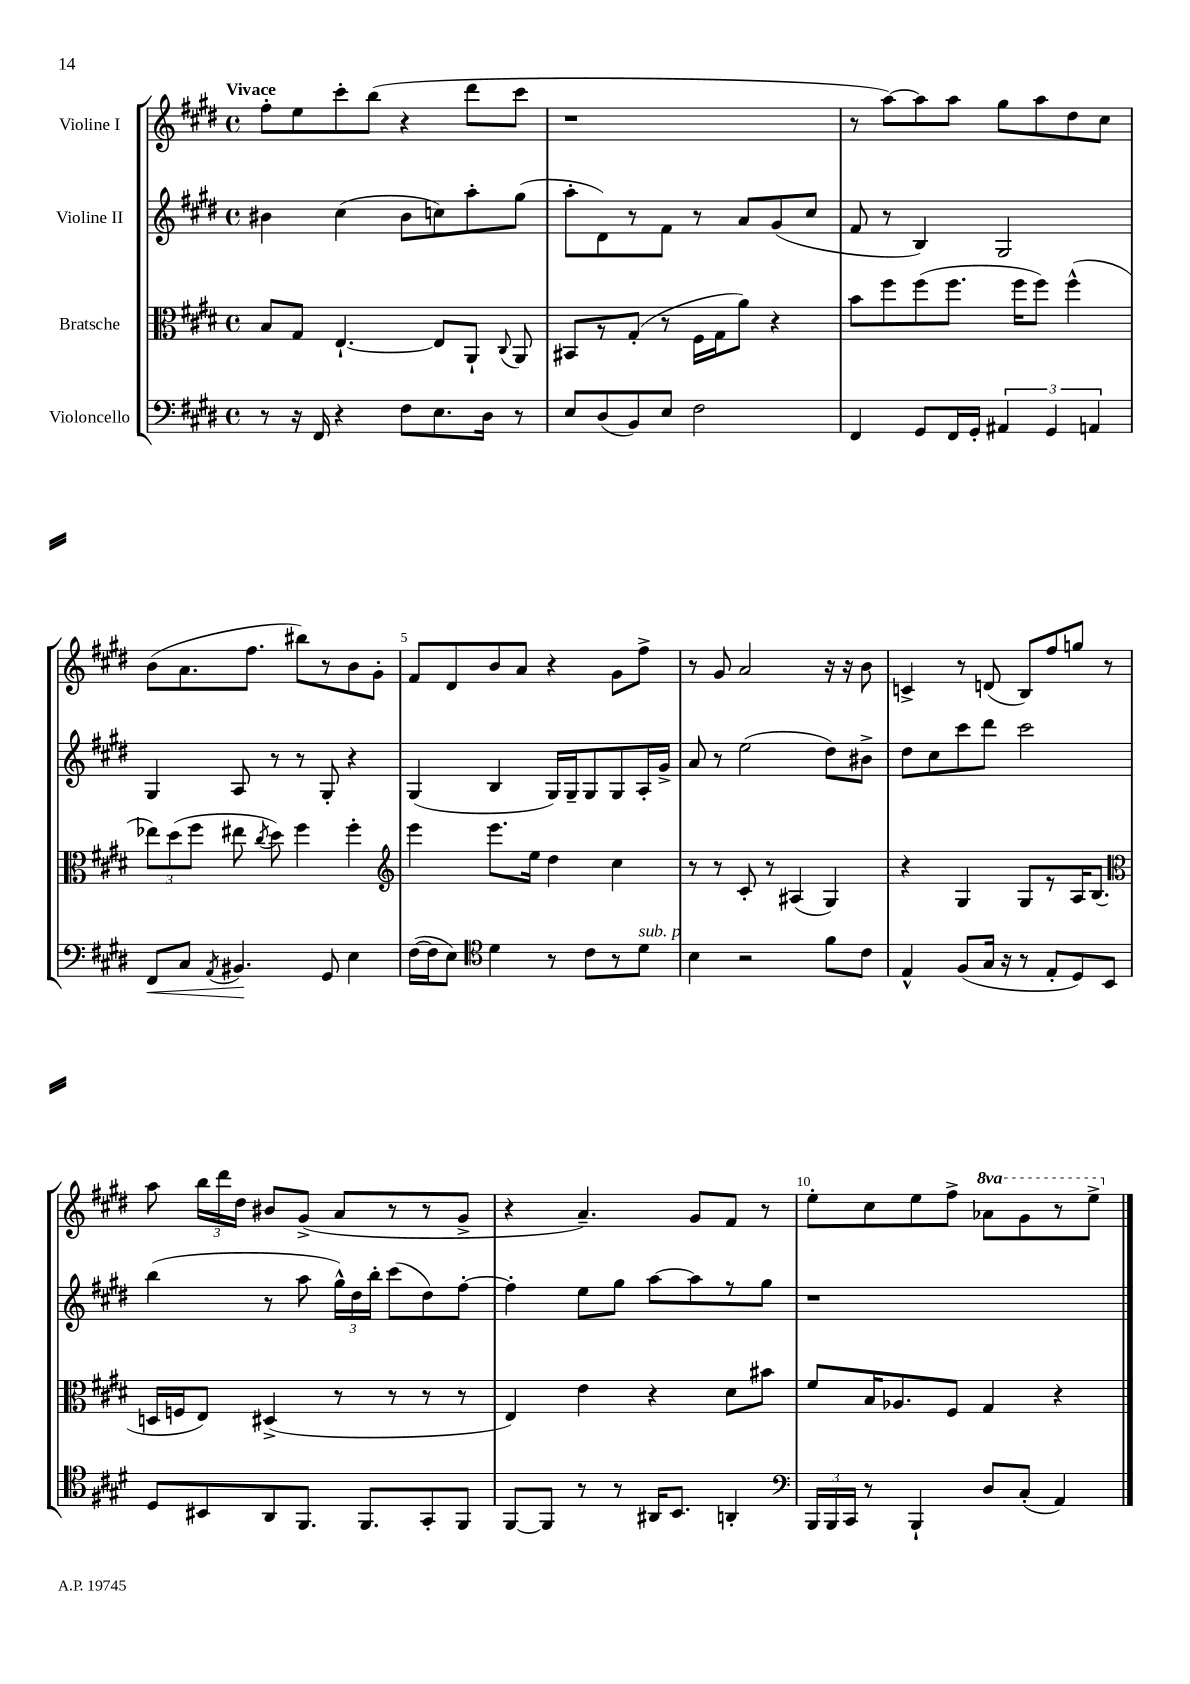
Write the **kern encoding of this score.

**kern	**dynam	**kern	**kern	**kern
*part4	*part4	*part3	*part2	*part1
*staff4	*staff4	*staff3	*staff2	*staff1
*I"Violoncello	*	*I"Bratsche	*I"Violine II	*I"Violine I
*clefF4	*	*clefC3	*clefG2	*clefG2
*k[f#c#g#d#]	*	*k[f#c#g#d#]	*k[f#c#g#d#]	*k[f#c#g#d#]
*M4/4	*	*M4/4	*M4/4	*M4/4
*met(c)	*	*met(c)	*met(c)	*met(c)
=1	=1	=1	=1	=1
!	!	!	!	!LO:TX:a:B:t=Vivace
8r	.	8B/L	4b#X\	8ff#'\L
16r	.	8G#/J	.	8ee\
16FF#/	.	.	.	.
4r	.	[4.E`/	(4cc#\	8ccc#'\
.	.	.	.	(8bb\J
8F#\L	.	.	8b#\L	4r
8.E\	.	8E/L]	8ccn\)	.
.	.	8AA`/J	8aa'\	8ddd#\L
16D#\Jk	.	.	.	.
.	.	8qqC#/	.	.
8r	.	8AA/	(8gg#\J	8ccc#\J
=2	=2	=2	=2	=2
8E/L	.	8BB#X/L	8aa'\L	1r
(8D#/	.	8r	8d#\)	.
8BB/)	.	(8G#'/J	8r	.
8E/J	.	8r	8f#\J	.
2F#\	.	16F#\LL	8r	.
.	.	16G#\J	.	.
.	.	8a\J)	8a/L	.
.	.	4r	(8g#/	.
.	.	.	8cc#/J	.
=3	=3	=3	=3	=3
4FF#/	.	8b\L	8f#/	8r
.	.	8ff#\	8r	[8aa\L)
8GG#/L	.	(8ff#\	4B/)	8aa\]
16FF#/L	.	8.ff#\J	.	8aa\J
16GG#'/JJ	.	.	.	.
6AA#X/	.	.	2G#/	8gg#\L
.	.	16ff#\KL	.	.
.	.	8ff#\J)	.	8aa\
6GG#/	.	.	.	.
.	.	(4ff#^^\	.	8dd#\
6AAn/	.	.	.	.
.	.	.	.	8cc#\J
!!LO:LB:g=z
=4	=4	=4	=4	=4
!	!LO:HP:b	!	!	!
8FF#/L	<	12ee-X\L)	4G#/	(8b\L
.	.	(12dd#\	.	.
8C#/J	.	.	.	8.a\
.	.	12ff#\J	.	.
8qAA/	.	.	.	.
4.BB#X/	.	8ee#X\	8A/	.
.	.	.	.	8.ff#\J
.	.	8qcc#/	.	.
.	.	8dd#\)	8r	.
.	.	4ff#\	8r	8bb#X\L)
8GG#/	[	.	8G#'/	8r
4E\	.	4ff#'\	4r	8b\
.	.	.	.	8g#'\J
=5	=5	=5	=5	=5
*	*	*clefG2	*	*
([16F#\LL	.	4eee\	(4G#/	8f#/L
16F#\J]	.	.	.	.
8E\J)	.	.	.	8d#/
*clefC4	*	*	*	*
4d#\	.	8.eee\L	4B/	8b/
.	.	.	.	8a/J
.	.	16ee\Jk	.	.
8r	.	4dd#\	16G#/LL)	4r
.	.	.	16G#~/J	.
8c#\L	.	.	8G#/	.
8r	.	4cc#\	8G#/	8g#\L
!LO:TX:a:i:t=sub. p	!	!	!	!
8d#\J	.	.	16A'/L	8ff#^\J
.	.	.	16g#^/JJ	.
=6	=6	=6	=6	=6
4B\	.	8r	8a/	8r
.	.	8r	8r	8g#/
2r	.	8c#'/	(2ee\	2a/
.	.	8r	.	.
.	.	(4A#X/	.	.
8f#\L	.	4G#/)	8dd#\L)	16r
.	.	.	.	16r
8c#\J	.	.	8b#X^\J	8b\
=7	=7	=7	=7	=7
4E^^/	.	4r	8dd#\L	4cn^/
.	.	.	8cc#\	.
(8F#/L	.	4G#/	8ccc#\	8r
16G#/Jk	.	.	8ddd#\J	(8dn/
16r	.	.	.	.
8r	.	8G#/L	2ccc#\	8B/L)
8E'/L	.	8r	.	8ff#/
8D#/)	.	16A/K	.	8ggn/J
.	.	(8.B/J	.	.
8BB/J	.	.	.	8r
!!LO:LB:g=z
=8	=8	=8	=8	=8
*	*	*clefC3	*	*
8D#/L	.	16Dn/LL	(4bb\	8aa\
.	.	16Fn/J	.	.
8BB#X/	.	8E/J)	.	24bb\LL
.	.	.	.	24ddd#\
.	.	.	.	24dd#\JJ
8AA/	.	(4D#X^/	8r	8b#X/L
8.FF#/J	.	.	8aa\	(8g#^/J
.	.	8r	24gg#^^\LL)	8a/L
.	.	.	24dd#\	.
8.FF#/L	.	.	.	.
.	.	.	24bb'\JJ	.
.	.	8r	(8ccc#\L	8r
8GG#'/	.	8r	8dd#\)	8r
8FF#/J	.	8r	[8ff#'\J	8g#^/J
=9	=9	=9	=9	=9
[8FF#/L	.	4E/)	4ff#'\]	4r
8FF#/J]	.	.	.	.
8r	.	4e\	8ee\L	4.a~/)
8r	.	.	8gg#\J	.
16AA#X/KL	.	4r	[8aa\L	.
8.BB/J	.	.	.	.
.	.	.	8aa\]	8g#/L
4AAn'/	.	8d#\L	8r	8f#/J
.	.	8b#X\J	8gg#\J	8r
=10	=10	=10	=10	=10
*clefF4	*	*	*	*
24BBB/LL	.	8f#/L	1r	8ee'\L
24BBB/	.	.	.	.
24CC#/JJ	.	.	.	.
8r	.	16B/K	.	8cc#\
.	.	8.A-X/	.	.
4BBB`/	.	.	.	8ee\
.	.	8F#/J	.	8ff#^\J
*	*	*	*	*8va
8D#/L	.	4G#/	.	8aa-X\L
(8C#'/J	.	.	.	8gg#\
4AA/)	.	4r	.	8r
.	.	.	.	8eee^\J
*	*	*	*	*X8va
==	==	==	==	==
*-	*-	*-	*-	*-
